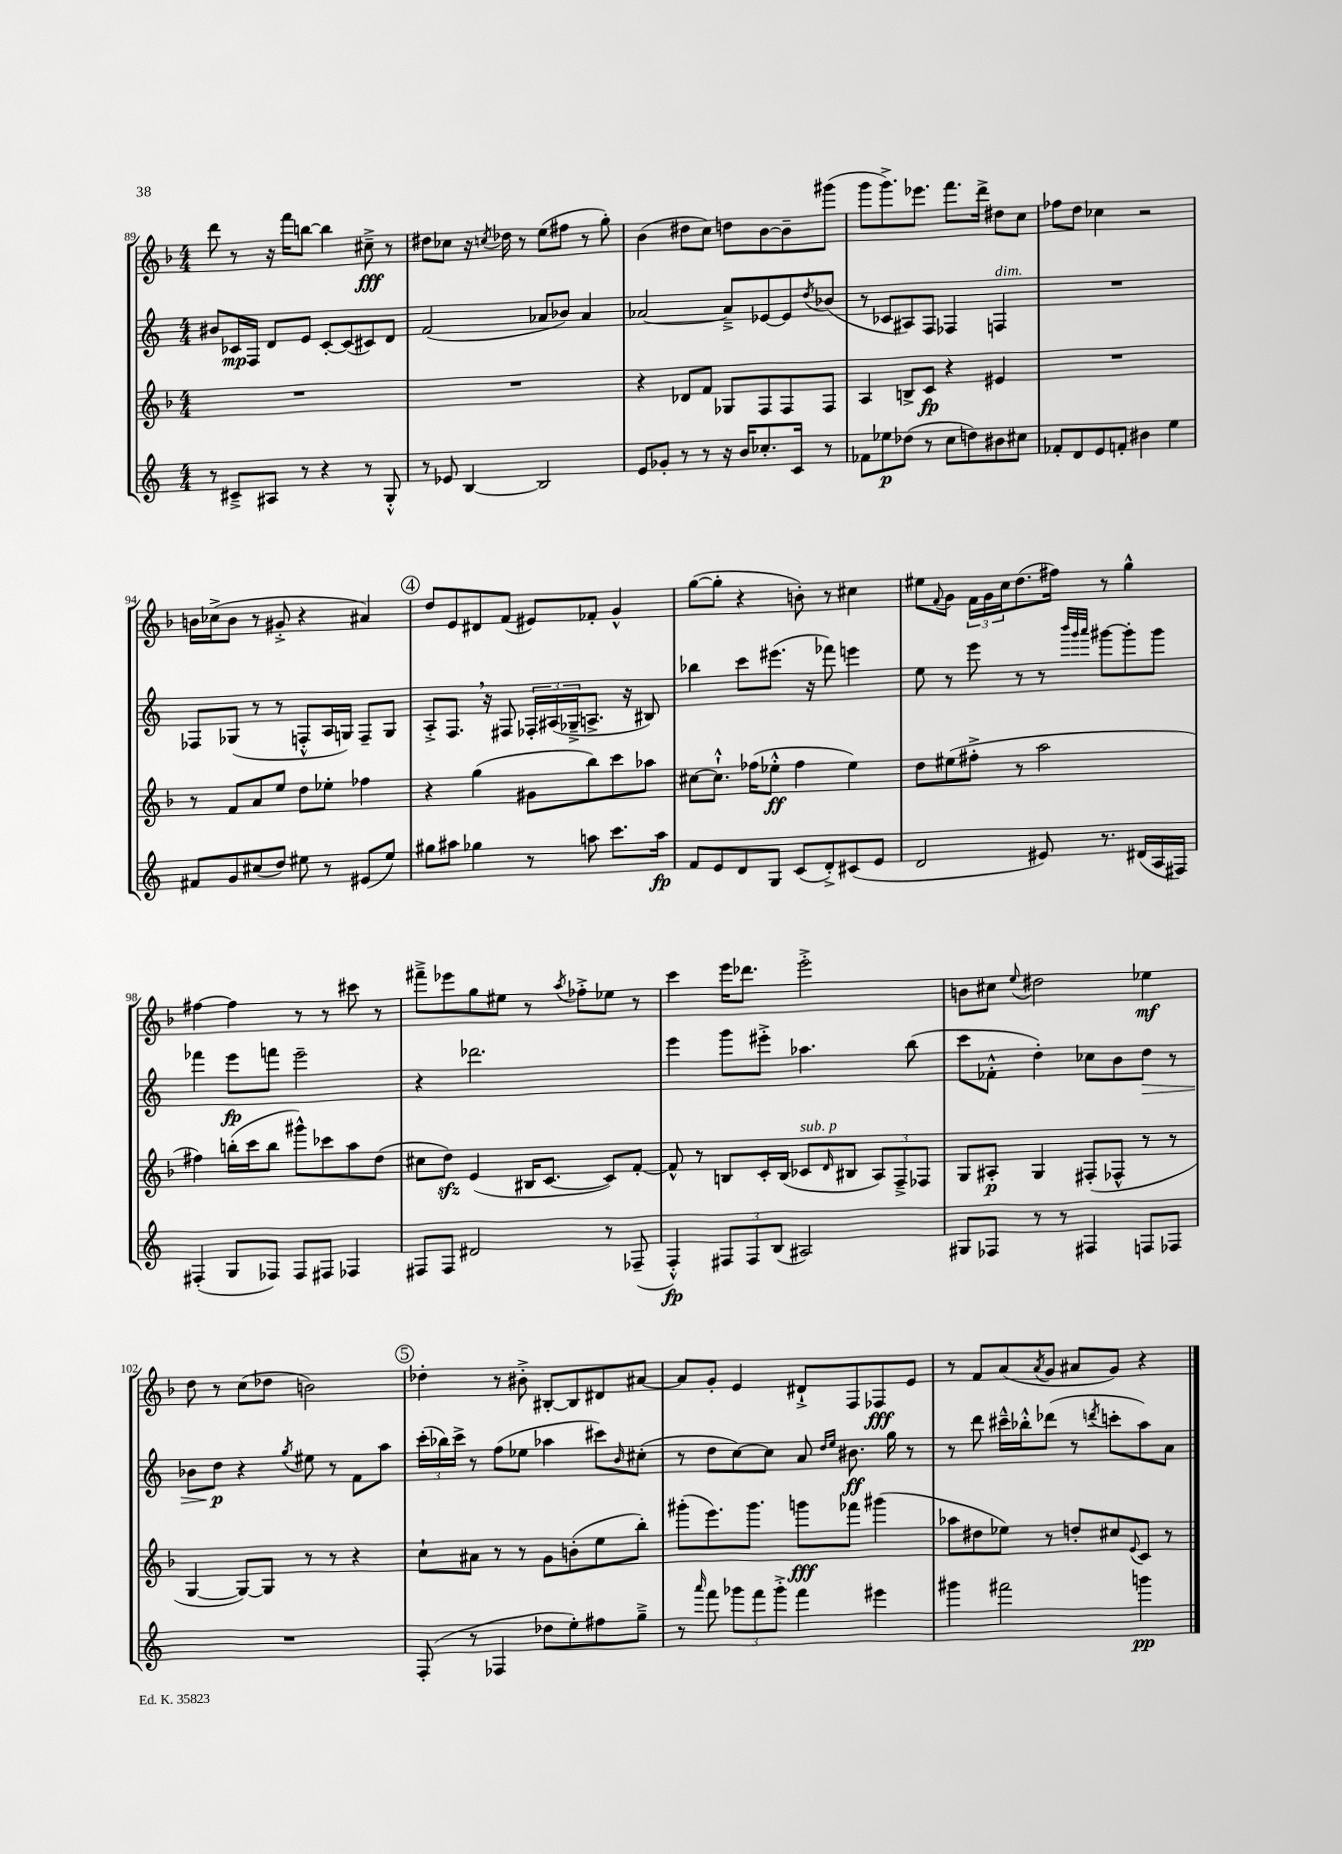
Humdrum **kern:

**kern	**dynam	**kern	**dynam	**kern	**dynam	**kern	**dynam
*part4	*part4	*part3	*part3	*part2	*part2	*part1	*part1
*staff4	*staff4	*staff3	*staff3	*staff2	*staff2	*staff1	*staff1
*clefG2	*	*clefG2	*	*clefG2	*	*clefG2	*
*k[]	*	*k[b-]	*	*k[]	*	*k[b-]	*
*M4/4	*	*M4/4	*	*M4/4	*	*M4/4	*
=89	=89	=89	=89	=89	=89	=89	=89
8r	.	1r	.	8b#X/L	.	8ddd\	.
8c#X~^/L	.	.	.	16c-X/L	mp	8r	.
.	.	.	.	16F/JJ	.	.	.
8A#X/J	.	.	.	8d/L	.	16r	.
.	.	.	.	.	.	16fff\KL	.
8r	.	.	.	8e/J	.	[8bbn\J	.
4r	.	.	.	[8c-'/L	.	4bb\]	.
.	.	.	.	(8c-/]	.	.	.
8r	.	.	.	8c#X/)	.	8cc#X~^\	fff
8G'^^/	.	.	.	8d/J	.	8r	.
=90	=90	=90	=90	=90	=90	=90	=90
8r	.	1r	.	(2f/	.	8dd#X\L	.
8e-X/	.	.	.	.	.	8cc-X\J	.
[4B/	.	.	.	.	.	16r	.
.	.	.	.	.	.	8qccn/	.
.	.	.	.	.	.	16dd-X\	.
.	.	.	.	.	.	8r	.
2B/]	.	.	.	8a-X/L	.	(8ee\L	.
.	.	.	.	8b-X/J)	.	8ff#X\J	.
.	.	.	.	4a-/	.	8r	.
.	.	.	.	.	.	8gg'\)	.
=91	=91	=91	=91	=91	=91	=91	=91
8e/L	.	4r	.	[2a-X/	.	(4b-\	.
8g-X'/J	.	.	.	.	.	.	.
8r	.	8d-X/L	.	.	.	8dd#X\L	.
8r	.	8f/J	.	.	.	8cc\J)	.
16r	.	8G-X/L	.	8a-~^/L]	.	8ddn\L	.
16b/KL	.	.	.	.	.	.	.
8.cc-X'/	.	8F/	.	[8e-X/	.	[8b-\	.
.	.	8F/	.	8e-/]	.	8b-~\]	.
16c/Jk	.	.	.	.	.	.	.
.	.	.	.	8qdd/	.	.	.
8r	.	8F/J	.	(8b-X/J	.	(8ggg#X\J	.
=92	=92	=92	=92	=92	=92	=92	=92
8f-X\L	.	4A/	.	8r	.	8ggg\L	.
8ee-X\	p	.	.	8c-X/L	.	8.ggg^\)	.
(8dd-X\J	.	8Bn^/L	.	8A#X/)	.	.	.
.	.	.	.	.	.	8.eee-X\J	.
8r	.	8c/J	fp	8F/J	.	.	.
8cc\L	.	4r	.	4F-X/	.	8.fff\L	.
8ddn\)	.	.	.	.	.	.	.
.	.	.	.	.	.	16ddd^\Jk	.
!	!	!	!	!LO:TX:a:i:t=dim.	!	!	!
8b#X\	.	4e#X/	.	4Fn/	.	8dd#X\L	.
8cc#X\J	.	.	.	.	.	8cc\J	.
=93	=93	=93	=93	=93	=93	=93	=93
8f-X'/L	.	1r	.	1r	.	8ff-X\L	.
8d/	.	.	.	.	.	8dd\J	.
8e/	.	.	.	.	.	4cc-X\	.
8fn'/J	.	.	.	.	.	.	.
4b#X\	.	.	.	.	.	2r	.
4ee\	.	.	.	.	.	.	.
!!LO:LB:g=z
=94	=94	=94	=94	=94	=94	=94	=94
8f#X/L	.	8r	.	8F-X/L	.	16bn\LL	.
.	.	.	.	.	.	(16cc-X^\J	.
8g/	.	8f/L	.	(8G-X/J	.	8b\J	.
(8cc#X/	.	8a/	.	8r	.	8r	.
8dd/J)	.	8ee/J	.	8r	.	8g#X'^/	.
8ee#X\	.	8dd\L	.	8Fn'^^/L	.	4r	.
8r	.	8ee-X'\J	.	16A/L	.	.	.
.	.	.	.	16Gn/JJ)	.	.	.
(8e#X/L	.	4ff-X\	.	8F~/L	.	4a#X/)	.
8ee#/J)	.	.	.	8G/J	.	.	.
!!LO:REH:place=s1:t=4
=95	=95	=95	=95	=95	=95	=95	=95
8gg#X\L	.	4r	.	8A'^/L	.	8dd/L	.
8aa#X\J	.	.	.	8.F,/J	.	8e/	.
4gg-X\	.	(4gg\	.	.	.	8d#X/	.
.	.	.	.	16r	.	.	.
.	.	.	.	8F#X/	.	(8f/J	.
8r	.	8g#X\L	.	24F-X'/LL	.	8e#X/L)	.
.	.	.	.	(24A#X/	.	.	.
.	.	.	.	24G-X~^/J	.	.	.
8aan\	.	8bb-\)	.	8.An^/J	.	8f-X'/J	.
8.ccc\L	.	8ccc\	.	.	.	4g^^/	.
.	.	.	.	16r	.	.	.
.	.	8aa-X\J	.	8B#X/)	.	.	.
16aa\Jk	fp	.	.	.	.	.	.
=96	=96	=96	=96	=96	=96	=96	=96
8f/L	.	[8cc#X\L	.	4bb-X\	.	([8gg\L	.
8e/	.	8.cc#`^^\J]	.	.	.	8gg'\J]	.
8d/	.	.	.	8ccc\L	.	4r	.
.	.	(16ff-X\KL	.	.	.	.	.
8G/J	.	8ee-X'^^\J	ff	(8.eee#X\J	.	.	.
(8c/L	.	4ff-\	.	.	.	8bn'\)	.
.	.	.	.	16r	.	.	.
8d'^/)	.	.	.	8fff-X\)	.	8r	.
(8c#X/	.	4ee-\)	.	4eeen\	.	4cc#X\	.
8e/J	.	.	.	.	.	.	.
=97	=97	=97	=97	=97	=97	=97	=97
2d/	.	8dd\L	.	8ee\	.	8ee#X\L	.
.	.	.	.	.	.	8qqf/	.
.	.	(8ee#X\	.	8r	.	8g\J	.
.	.	8ff#X'^\J	.	8eee\	.	24f\LL	.
.	.	.	.	.	.	24g\	.
.	.	.	.	.	.	24cc\J	.
.	.	8r	.	8r	.	(8.dd\	.
8e#X/)	.	2aa\	.	8r	.	.	.
.	.	.	.	.	.	16ff#X\Jk)	.
.	.	.	.	32qqbbb/LLL	.	.	.
.	.	.	.	32qqggg/	.	.	.
.	.	.	.	32qqaaa/JJJ	.	.	.
8.r	.	.	.	[8ggg#X\L	.	8r	.
.	.	.	.	8ggg#'\]	.	4gg^^\	.
(16d#X/LL	.	.	.	.	.	.	.
16A/	.	.	.	8ggg#\J	.	.	.
16F#X/JJ)	.	.	.	.	.	.	.
!!LO:LB:g=z
=98	=98	=98	=98	=98	=98	=98	=98
(4F#X'/	.	4ff#X\)	.	4fff-X\	.	[4ff#X\	.
8G/L	.	(16bbn'\LL	.	8eee\L	fp	4ff#\]	.
.	.	16ccc\J	.	.	.	.	.
8F-X/J)	.	8bb\J	.	8fffn\J	.	.	.
8F-/L	.	8ggg#X^^\L)	.	2eee~\	.	8r	.
8F#X/J	.	8ccc-X\	.	.	.	8r	.
4F-X/	.	8aa\	.	.	.	8ccc#X\	.
.	.	(8dd\J	.	.	.	8r	.
=99	=99	=99	=99	=99	=99	=99	=99
8F#X/L	.	8cc#X\L	.	4r	.	8fff#X~^\L	.
8F#/J	.	8ddzz\J)	.	.	.	8eee-X\	.
2d#X/	.	(4e/	.	2.ddd-X\	.	8gg\	.
.	.	.	.	.	.	8ee#X\J	.
.	.	16B#X/KL	.	.	.	8r	.
.	.	[8.c/J	.	.	.	.	.
.	.	.	.	.	.	8qaa/	.
.	.	.	.	.	.	8ff-X'^\L	.
8r	.	8c/L])	.	.	.	8ee-X\J	.
(8F-X~/	.	[8f'/J	.	.	.	8r	.
=100	=100	=100	=100	=100	=100	=100	=100
4F'^^/)	fp	8f^^/]	.	4eee\	.	4ccc\	.
.	.	8r	.	.	.	.	.
12F#X/L	.	8Bn/L	.	8ggg\L	.	16eee\KL	.
.	.	.	.	.	.	8.ddd-X\J	.
12F#/	.	.	.	.	.	.	.
.	.	16c'/L	.	8eee#X'^\J	.	.	.
(12B/J	.	.	.	.	.	.	.
.	.	(16B/JJ	.	.	.	.	.
!	!	!LO:TX:a:i:t=sub. p	!	!	!	!	!
2A#X/)	.	8c-X/L	.	4.aa-X\	.	2eee'^\	.
.	.	16qqd/	.	.	.	.	.
.	.	8B#X/J	.	.	.	.	.
.	.	12A/L)	.	.	.	.	.
.	.	12F~^/	.	.	.	.	.
.	.	.	.	(8bb\	.	.	.
.	.	12F-X/J	.	.	.	.	.
=101	=101	=101	=101	=101	=101	=101	=101
8G#X/L	.	8G/L	.	8ccc\L	.	8bn\L	.
8F-X/J	.	8A#X'/J	p	8f-X'^^\J	.	8cc#X\J	.
.	.	.	.	.	.	8qqee/	.
8r	.	4G/	.	4dd'\)	.	2dd#X\	.
8r	.	.	.	.	.	.	.
4F#X/	.	(8F#X'/L	.	8cc-X\L	.	.	.
.	.	8F-X^^/J	.	8b\	.	.	.
!	!	!	!	!	!LO:HP:b	!	!
8Fn/L	.	8r	.	8dd\J	>	4ee-X\	mf
8F-X/J	.	8r	.	8r	.	.	.
!!LO:LB:g=z
=102	=102	=102	=102	=102	=102	=102	=102
1r	.	[4G/	.	8b-X\L	.	8dd\	.
.	.	.	.	8dd\J	p	8r	.
.	.	8G/L_)	.	4r	]	(8cc\L	.
.	.	8G/J]	.	.	.	8dd-X\J	.
.	.	.	.	8qgg/	.	.	.
.	.	8r	.	8ee#X\	.	2bn\)	.
.	.	8r	.	8r	.	.	.
.	.	4r	.	8f\L	.	.	.
.	.	.	.	8aa\J	.	.	.
!!LO:REH:place=s1:t=5
=103	=103	=103	=103	=103	=103	=103	=103
(8F'/	.	8cc`\L	.	(24ccc'\LL	.	4dd-X'\	.
.	.	.	.	24bb-X\)	.	.	.
.	.	.	.	24ccc^\JJ	.	.	.
8r	.	8a#X\J	.	8r	.	.	.
4F-X/	.	8r	.	(8ff\L	.	8r	.
.	.	8r	.	8ee-X\J	.	8b#X'^\	.
8dd-X\L	.	8g\L	.	4aa-X\	.	[8B#X'/L	.
8ee'\)	.	(8bn'\	.	.	.	8B#/]	.
8ff#X\	.	8ee\	.	8ccc#X\L)	.	8d#X/	.
.	.	.	.	16qqb/	.	.	.
8gg~^\J	.	8bb-'\J)	.	(8cc#X'\J	.	[8a#X/J	.
=104	=104	=104	=104	=104	=104	=104	=104
8r	.	(8ggg#X'\L	.	8r	.	8a#/L]	.
16qqaaa/	.	.	.	.	.	.	.
8fff\	.	8.eee\)	.	8dd\L	.	8g'/J	.
12ggg-X\L	.	.	.	[8cc\)	.	4e/	.
.	.	8.ggg#\J	.	.	.	.	.
12fff\	.	.	.	.	.	.	.
.	.	.	.	8cc\J]	.	.	.
12ggg-'^\J	.	.	.	.	.	.	.
4fff\	.	8gggn\L	fff	8a/	.	8d#X`^/L	.
.	.	.	.	16qqdd/LL	.	.	.
.	.	.	.	16qqee/JJ	.	.	.
.	.	8fff-X\J	.	8.b#X\	ff	8F/	.
4eee#X\	.	(4ggg#X\	.	.	.	8F-X/	fff
.	.	.	.	16gg\	.	.	.
.	.	.	.	8r	.	8e/J	.
=105	=105	=105	=105	=105	=105	=105	=105
4ggg#X\	.	8aa-X\L	.	8r	.	8r	.
.	.	8dd#X\	.	8ddd\	.	8f/L	.
2fff#X\	.	8ee-X\J)	.	16ccc#X~^^\LL	.	(8a/	.
.	.	.	.	16bb-X'^^\J	.	.	.
.	.	.	.	.	.	8qa/	.
.	.	8r	.	(8ddd-X\J	.	8g/J	.
.	.	8ddn'/L	.	8r	.	8a#X/L	.
.	.	.	.	8qdddn/	.	.	.
.	.	8cc#X/	.	8cccn'\L	.	8g/J)	.
.	.	8qqe/	.	.	.	.	.
4gggn\	pp	8c/J	.	8aa\)	.	4r	.
.	.	8r	.	8a\J	.	.	.
==	==	==	==	==	==	==	==
*-	*-	*-	*-	*-	*-	*-	*-
